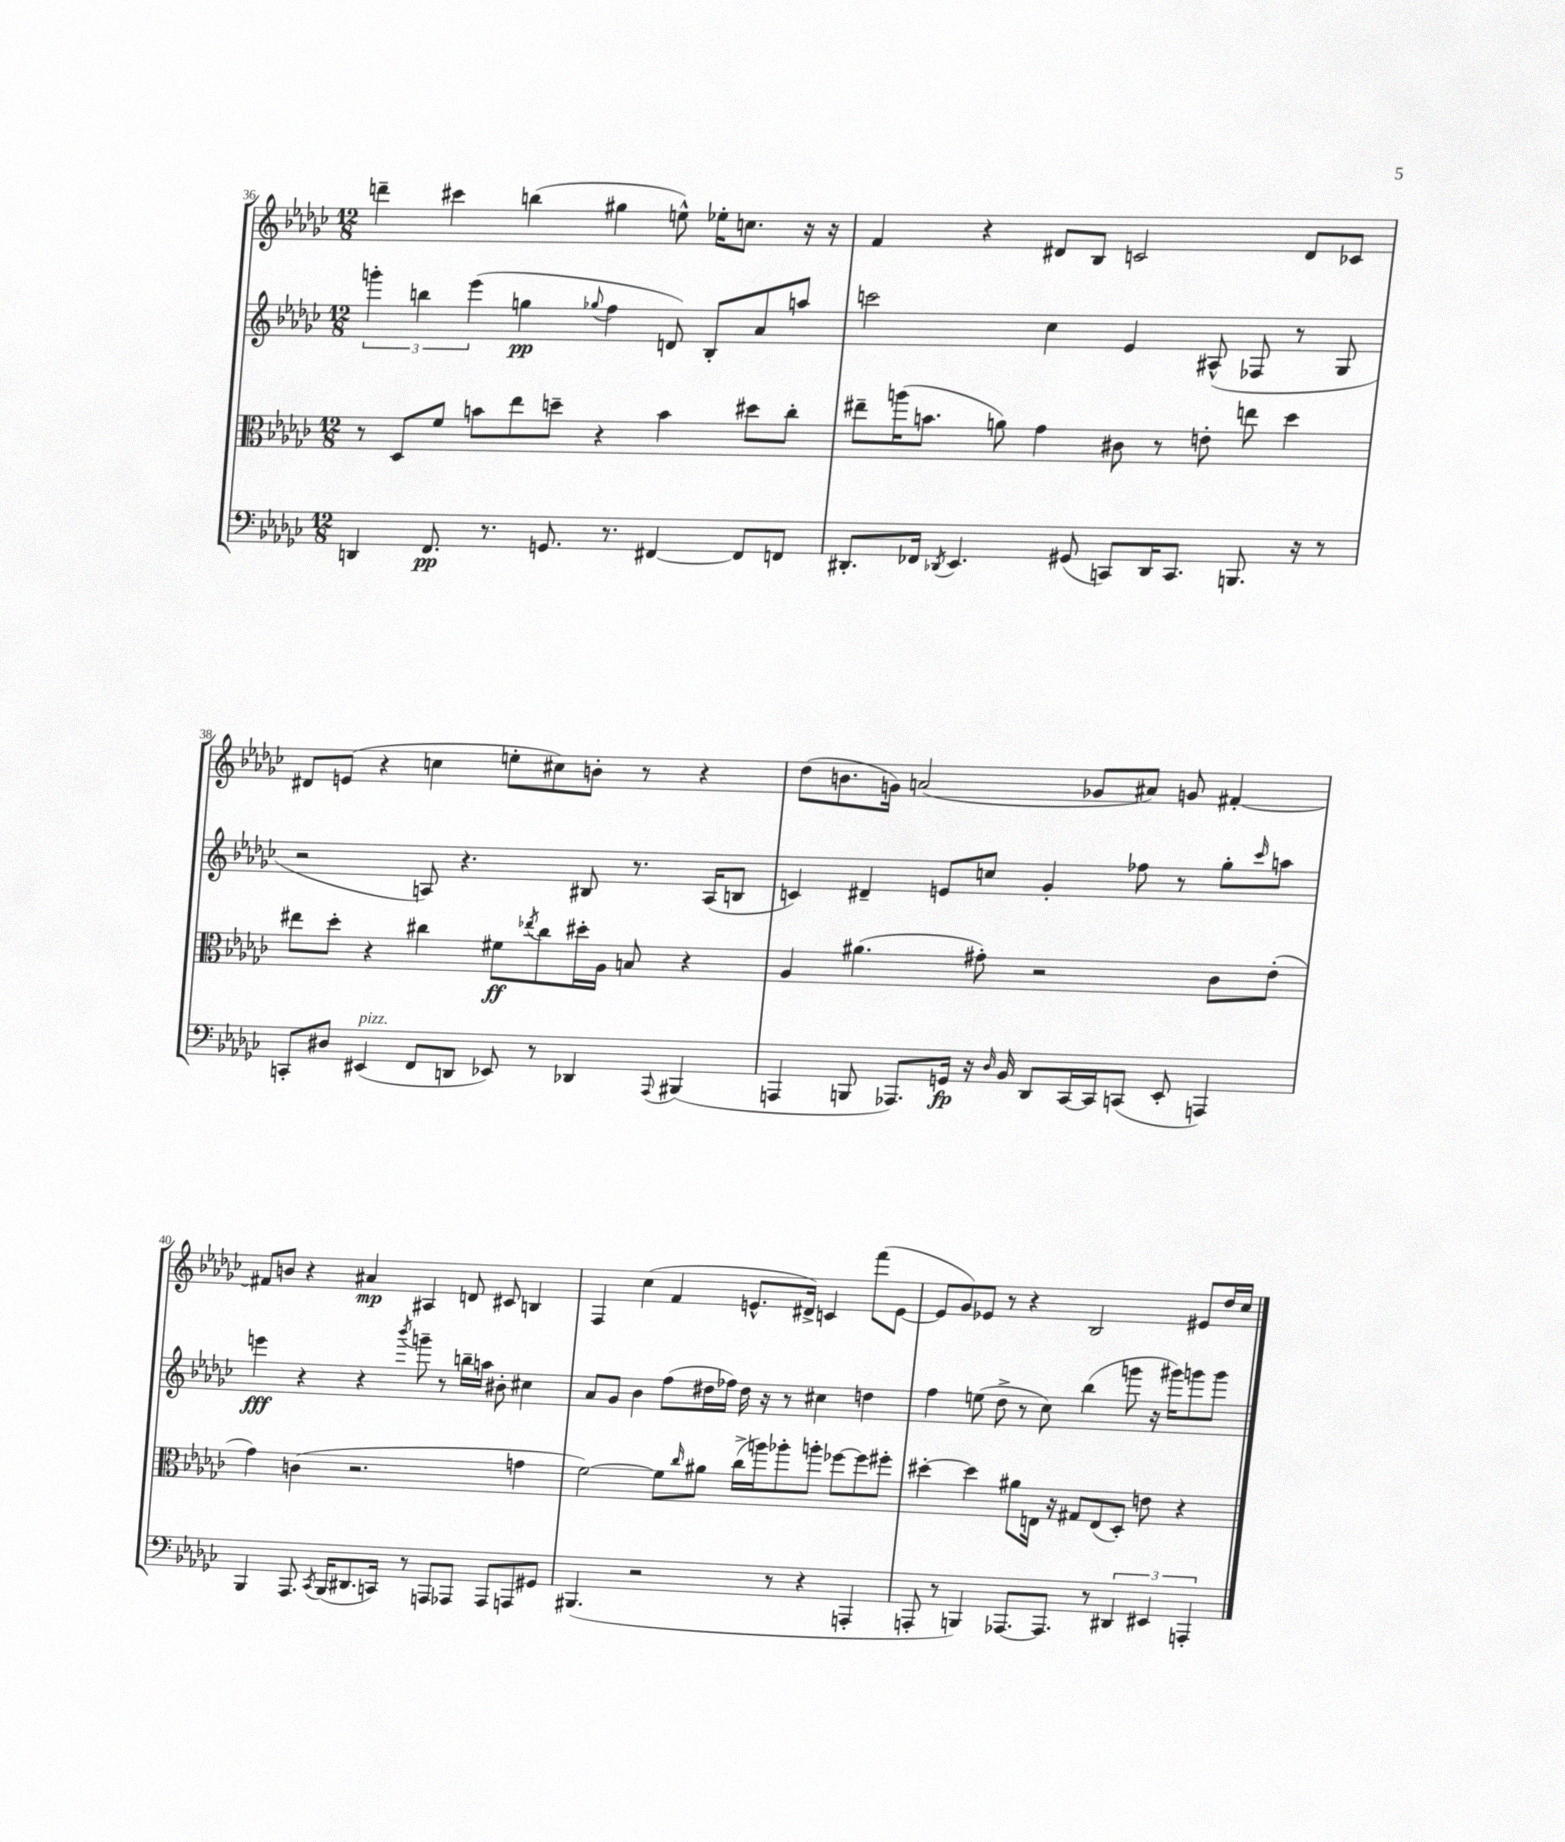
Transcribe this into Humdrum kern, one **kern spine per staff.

**kern	**dynam	**kern	**dynam	**kern	**dynam	**kern	**dynam
*part4	*part4	*part3	*part3	*part2	*part2	*part1	*part1
*staff4	*staff4	*staff3	*staff3	*staff2	*staff2	*staff1	*staff1
*clefF4	*	*clefC3	*	*clefG2	*	*clefG2	*
*k[b-e-a-d-g-c-]	*	*k[b-e-a-d-g-c-]	*	*k[b-e-a-d-g-c-]	*	*k[b-e-a-d-g-c-]	*
*M12/8	*	*M12/8	*	*M12/8	*	*M12/8	*
=36	=36	=36	=36	=36	=36	=36	=36
4DDn/	.	8r	.	6gggn'\	.	4dddn~\	.
.	.	8D-/L	.	.	.	.	.
.	.	.	.	6bbn\	.	.	.
8.FF/	pp	8f/J	.	.	.	4ccc#X\	.
.	.	.	.	(6eee-\	.	.	.
.	.	8bn\L	.	.	.	.	.
8.r	.	.	.	.	.	.	.
.	.	8ee-\	.	4ggn\	pp	(4bbn\	.
8.GGn/	.	8ddn~\J	.	.	.	.	.
.	.	.	.	8qqgg-X/	.	.	.
.	.	4r	.	4ff\	.	4gg#X\	.
8.r	.	.	.	.	.	.	.
[4FF#X/	.	4b\	.	8dn/)	.	8een^^\)	.
.	.	.	.	8B-'/L	.	16ee-X'\KL	.
.	.	.	.	.	.	8.ccn\J	.
8FF#/L]	.	8dd#X\L	.	8a-/	.	.	.
8FFn/J	.	8cc-'\J	.	8aan/J	.	16r	.
.	.	.	.	.	.	16r	.
=37	=37	=37	=37	=37	=37	=37	=37
8.DD#X'/L	.	8ee#X~\L	.	2cccn\	.	4f/	.
.	.	(16aan\K	.	.	.	.	.
16FF-X/Jk	.	8.bn\J	.	.	.	.	.
8qDD-X/	.	.	.	.	.	.	.
4.EE-/	.	.	.	.	.	4r	.
.	.	8an\)	.	.	.	.	.
.	.	4g-\	.	4cc-\	.	8d#X/L	.
(8GG#X/	.	.	.	.	.	8B-/J	.
8CCn/L)	.	8c#X\	.	4e-/	.	2cn/	.
16DD-/K	.	8r	.	.	.	.	.
8.CC/J	.	.	.	.	.	.	.
.	.	8en'\	.	(8A#X^^/	.	.	.
8.BBBn/	.	8een\	.	8F-X/	.	.	.
.	.	4dd-\	.	8r	.	8d#/L	.
16r	.	.	.	.	.	.	.
8r	.	.	.	8G-/	.	8c-X/J	.
!!LO:LB:g=z
=38	=38	=38	=38	=38	=38	=38	=38
8CCn'/L	.	8ee#X\L	.	2r	.	8d#X/L	.
8D#X/J	.	8dd-'\J	.	.	.	(8en/J	.
!LO:TX:a:i:t=pizz.	!	!	!	!	!	!	!
(4EE#X/	.	4r	.	.	.	4r	.
8FF/L	.	4cc#X\	.	8An/)	.	4ccn\	.
8DDn/J	.	.	.	4.r	.	.	.
8EE-X/)	.	8f#X\L	ff	.	.	8een'\L	.
.	.	8qee-X/	.	.	.	.	.
8r	.	8cc#\	.	.	.	8cc#X\)	.
4DD-X/	.	16dd#X'\L	.	8B#X/	.	8bn'\J	.
.	.	16A-\JJ	.	.	.	.	.
.	.	8Bn/	.	8.r	.	8r	.
8qqAAA-/	.	.	.	.	.	.	.
(4BBB#X/	.	4r	.	.	.	4r	.
.	.	.	.	(16A/KL	.	.	.
.	.	.	.	8Bn/J	.	.	.
=39	=39	=39	=39	=39	=39	=39	=39
4AAAn/	.	4A-/	.	4cn/)	.	(8dd-\L	.
.	.	.	.	.	.	8.bn\	.
8BBBn/	.	(4.a#X\	.	4d#X~/	.	.	.
.	.	.	.	.	.	16gn\Jk)	.
8.AAA-X/L)	.	.	.	.	.	(2an/	.
.	.	.	.	8en/L	.	.	.
16GGn/Jk	fp	.	.	.	.	.	.
16r	.	8g#X'\)	.	8ccn/J	.	.	.
16qqD-/	.	.	.	.	.	.	.
16BB-/	.	.	.	.	.	.	.
8DD-/L	.	2r	.	4g-'/	.	.	.
[16CC-/L	.	.	.	.	.	8g-X/L	.
16CC-/J]	.	.	.	.	.	.	.
(8CCn/J	.	.	.	8ff-X\	.	8a#X/J)	.
8EE-'/	.	.	.	8r	.	8gn/	.
4AAAn/)	.	8c-\L	.	8gg-'\L	.	[4f#X'/	.
.	.	.	.	16qqccc-/	.	.	.
.	.	(8e-'\J	.	8aan\J	.	.	.
!!LO:LB:g=z
=40	=40	=40	=40	=40	=40	=40	=40
4BBB-/	.	4g-\)	.	4eeen\	fff	8f#X/L]	.
.	.	.	.	.	.	8bn/J	.
8.AAA-/	.	(4cn\	.	4r	.	4r	.
8qCC-/	.	.	.	.	.	.	.
(16BBB-/KL	.	.	.	.	.	.	.
8.DD#X/	.	2.r	.	4r	.	4a#X/	mp
16CCn/Jk)	.	.	.	.	.	.	.
.	.	.	.	8qbbb-/	.	.	.
8r	.	.	.	8gggn~\	.	4A#X/	.
8AAAn/L	.	.	.	8r	.	.	.
8AAA-X/J	.	.	.	16bbn~\LL	.	8dn/	.
.	.	.	.	16aan\JJ	.	.	.
8AAA-/L	.	.	.	8b#X'\	.	8c#X/	.
8AAAn/	.	4gn\	.	4cc#X\	.	4Bn/	.
8GG#X/J	.	.	.	.	.	.	.
=41	=41	=41	=41	=41	=41	=41	=41
(4.BBB#X/	.	[2f\)	.	8a-/L	.	4F/	.
.	.	.	.	8g-/J	.	.	.
.	.	.	.	4b-\	.	(4cc-\	.
2r	.	.	.	.	.	.	.
.	.	8f\L]	.	(8ff\L	.	4f/	.
.	.	16qqcc-/	.	.	.	.	.
.	.	8a#X\J	.	16dd#X\L	.	.	.
.	.	.	.	16ff-X\JJ)	.	.	.
.	.	(16cc-^\LL	.	16dd#\	.	8.en^^/L	.
.	.	16aan\J)	.	16r	.	.	.
8r	.	8aa-X'\	.	8r	.	.	.
.	.	.	.	.	.	16d#X^/Jk)	.
4r	.	8aan'\J	.	4cc#X\	.	4cn/	.
.	.	[8ff-X\L	.	.	.	.	.
4AAAn'/	.	8ff-\]	.	4ddn\	.	(8fff\L	.
.	.	8ff#X'\J	.	.	.	[8e\J	.
=42	=42	=42	=42	=42	=42	=42	=42
8AAAn'/	.	[4dd#X'\	.	4ff\	.	8e/L]	.
8r	.	.	.	.	.	8g-/)	.
4BBBn/)	.	4dd#\]	.	(8een\	.	8e-X/J	.
.	.	.	.	8dd-^\	.	8r	.
[8.AAA-X/L	.	8a#X\L	.	8r	.	4r	.
.	.	16En\Jk	.	8cc-\)	.	.	.
8.AAA-/J]	.	16r	.	.	.	.	.
.	.	8G#X/L	.	(4bb-\	.	2B-/	.
8r	.	(8E/	.	.	.	.	.
6DD#X/	.	8D-'/J)	.	8gggn\	.	.	.
.	.	8en\	.	16r	.	.	.
6EE#X/	.	.	.	.	.	.	.
.	.	.	.	16ggg#X\KL)	.	.	.
.	.	4r	.	8gggn\	.	8e#X/L	.
6AAAn'/	.	.	.	.	.	.	.
.	.	.	.	8ggg\J	.	16dd-/L	.
.	.	.	.	.	.	16cc-/JJ	.
==	==	==	==	==	==	==	==
*-	*-	*-	*-	*-	*-	*-	*-
